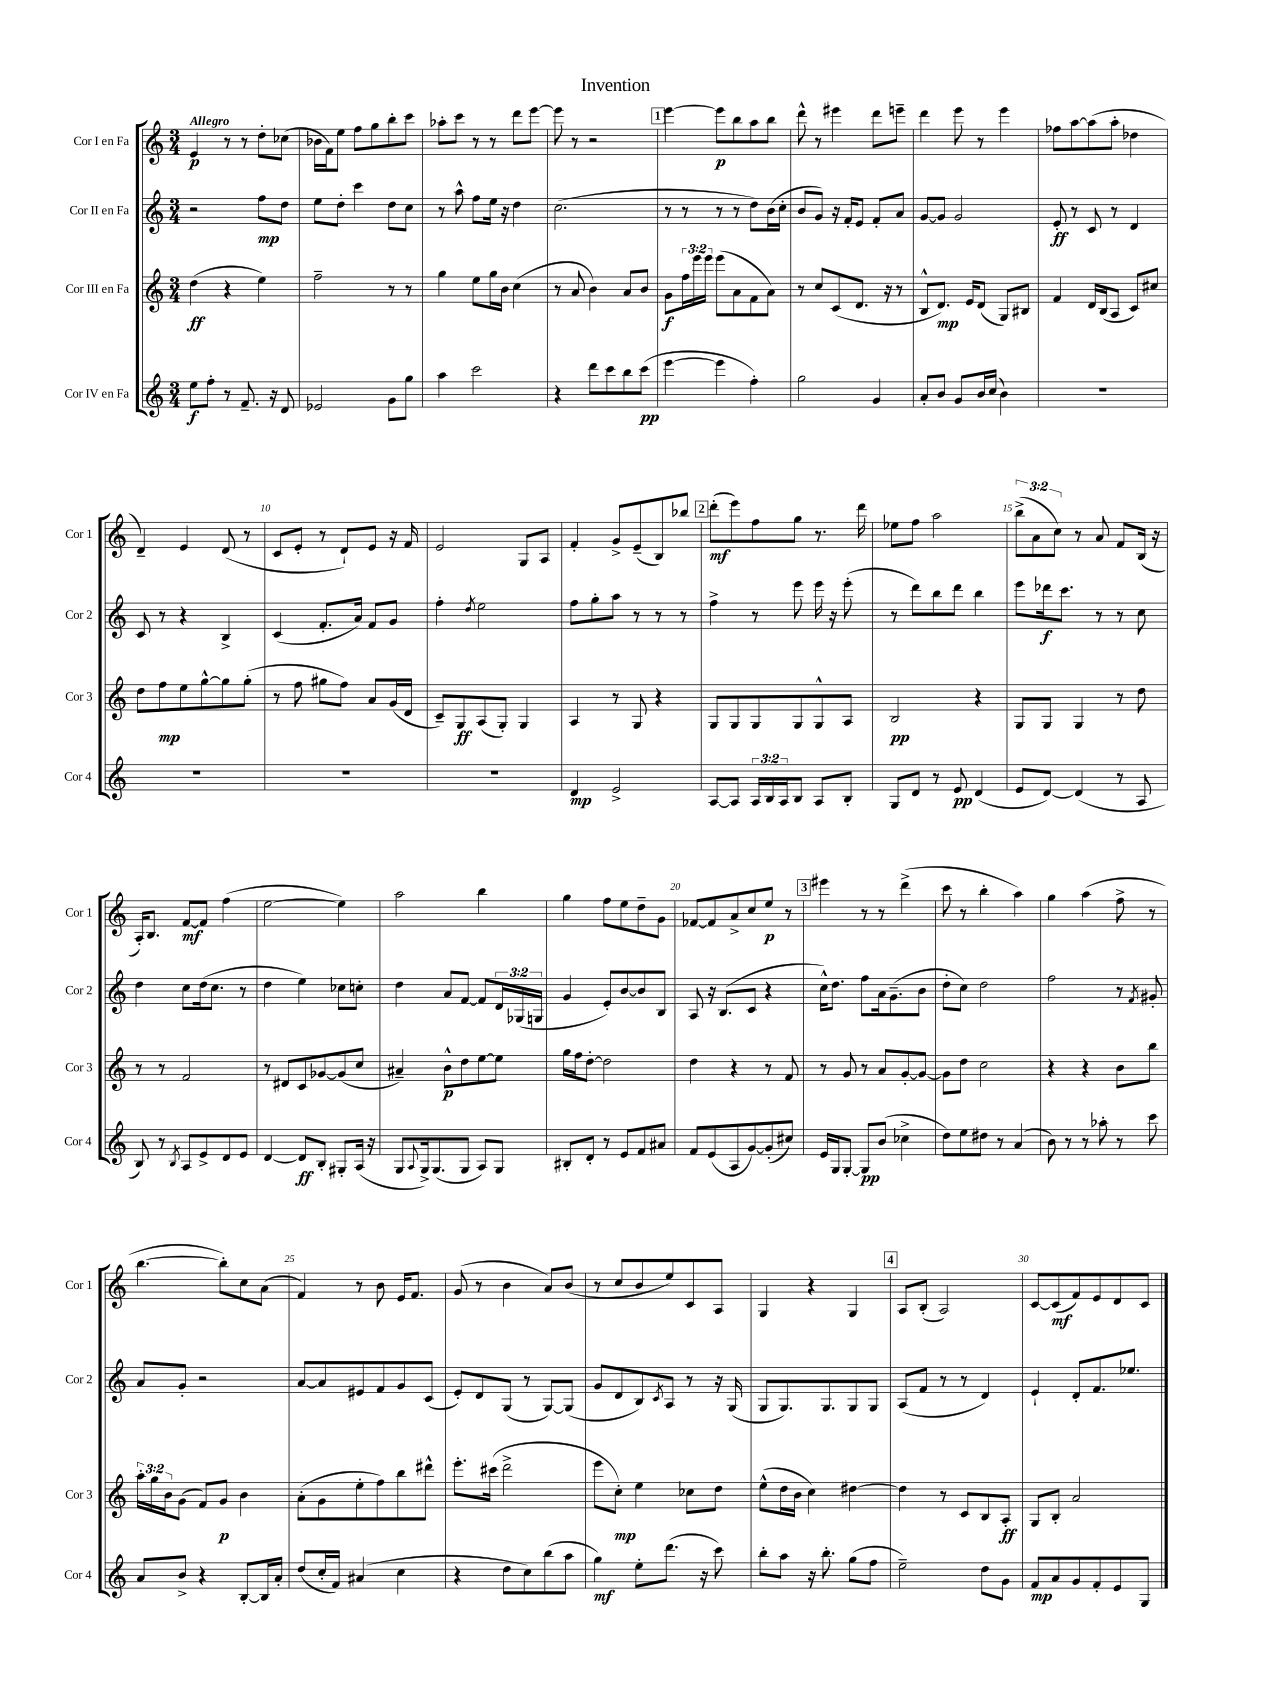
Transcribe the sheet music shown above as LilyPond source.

\header { title = "Invention" }
<<
\new StaffGroup <<
\new Staff = "s0" \with { instrumentName = "Cor I en Fa" shortInstrumentName = "Cor 1" } {
    \clef treble \key c \major \numericTimeSignature \time 3/4 \override Staff.TupletNumber.text = #tuplet-number::calc-fraction-text \tempo "Allegro"
    e'4\p r8 r8 d''8-. ces''8( |
    bes'16 f'16) e''8 f''8 g''8 b''8-. c'''8 |
    aes''8-. c'''8 r8 r8 d'''8 e'''8~ |
    e'''8 r8 r2 |
    \mark \markup { \box "1" } e'''4~ e'''8\p b''8 a''8 b''8 |
    d'''8-^ r8 eis'''4 d'''8 e'''8-- |
    d'''4 e'''8 r8 e'''4 |
    fes''8 a''8~ a''8( a''8-. des''4 |
    d'4--) e'4 d'8( r8 |
    c'8 e'8-. r8 d'8-!) e'8 r16 f'16 |
    e'2 g8 a8 |
    f'4-. g'8-> e'8--( b8) bes''8 |
    \mark \markup { \box "2" } d'''8-.\mf( e'''8) f''8 g''8 r8. d'''16 |
    ees''8 f''8 a''2 |
    \tuplet 3/2 { b''8->( a'8 c''8) } r8 a'8 f'8 b16( r16 |
    a16-.) b8. f'8~\mf f'8 f''4( |
    e''2~ e''4) |
    a''2 b''4 |
    g''4 f''8 e''8 d''8-- g'8 |
    fes'8~ fes'8 a'8-> c''8 e''8\p r8 |
    \mark \markup { \box "3" } eis'''4 r8 r8 d'''4->( |
    c'''8 r8 b''4-. a''4) |
    g''4 a''4( f''8-> r8 |
    b''4.~ b''8-.) c''8 a'8( |
    f'4) r8 b'8 e'16 f'8. |
    g'8( r8 b'4 a'8) b'8( |
    r8 c''8 b'8 e''8) c'8 a8 |
    g4 r4 g4 |
    \mark \markup { \box "4" } a8 b8-.( a2) |
    c'8~ c'8\mf( f'8) e'8 d'8 c'8 \bar "|." |
}
\new Staff = "s1" \with { instrumentName = "Cor II en Fa" shortInstrumentName = "Cor 2" } {
    \clef treble \key c \major \numericTimeSignature \time 3/4 \override Staff.TupletNumber.text = #tuplet-number::calc-fraction-text
    r2 f''8\mp d''8 |
    e''8 d''8-. c'''4 d''8 c''8 |
    r8 a''8-^ f''8 e''16 r16 d''4 |
    c''2.( |
    \mark \markup { \box "1" } r8 r8 r8 r8 d''8) b'16( c''16-. |
    b'8 g'8) r16 f'16-. e'8 f'8-. a'8 |
    g'8~ g'8 g'2 |
    e'8-.\ff r8 c'8 r8 d'4 |
    c'8 r8 r4 b4-> |
    c'4( f'8.-. a'16) f'8 g'8 |
    f''4-. \acciaccatura { d''8 } e''2 |
    f''8 g''8-. a''8 r8 r8 r8 |
    \mark \markup { \box "2" } f''4-> r8 e'''8 e'''16 r16 e'''8-.( |
    r8 d'''8) b''8 d'''8 b''4 |
    e'''8 des'''16\f c'''8. r8 r8 c''8 |
    d''4 c''8 d''16( c''8. r8 |
    d''4 e''4) ces''8 c''8-. |
    d''4 a'8 f'8~ f'8 \tuplet 3/2 { d'16 ges16( g16 } |
    g'4 e'8-.) b'8~ b'8 b8 |
    a8 r16 b8.( c'8 r4 |
    \mark \markup { \box "3" } c''16-^) d''8. f''8 a'16 g'8.--( b'8 |
    d''8-. c''8) d''2 |
    f''2 r8 \acciaccatura { f'8 } gis'8-. |
    a'8 g'8-. r2 |
    a'8~ a'8 eis'8 f'8 g'8 c'8( |
    e'8-.) d'8 g8( r8 g8~) g8( |
    g'8 d'8 b8) \acciaccatura { c'8 } a8 r8 r16 g16( |
    g8 g8.) g8. g8 g8 |
    \mark \markup { \box "4" } a8( f'8 r8 r8 d'4) |
    e'4-! d'8-. f'8. ees''8. \bar "|." |
}
\new Staff = "s2" \with { instrumentName = "Cor III en Fa" shortInstrumentName = "Cor 3" } {
    \clef treble \key c \major \numericTimeSignature \time 3/4 \override Staff.TupletNumber.text = #tuplet-number::calc-fraction-text
    d''4\ff( r4 e''4) |
    f''2-- r8 r8 |
    g''4 e''8 g''16 b'16 c''4( |
    r8 a'8 b'4) a'8 b'8 |
    \mark \markup { \box "1" } g'8\f \tuplet 3/2 { f''16 e'''16 e'''16 } e'''8( a'8 f'8 a'8) |
    r8 c''8 c'8( d'8. r16 r8 |
    b8-^ d'8.\mp) e'16 d'8( g8) bis8 |
    f'4 d'16 b16( a8 c'8) cis''8 |
    d''8 f''8\mp e''8 g''8~-^ g''8 g''8-.( |
    r8 f''8 gis''8 f''8) a'8 g'16( d'16 |
    c'8--) g8\ff a8( g8-.) g4 |
    a4 r8 g8 r4 |
    \mark \markup { \box "2" } g8 g8 g8 g8 g8-^ a8 |
    b2\pp r4 |
    g8 g8 g4 r8 d''8 |
    r8 r8 f'2 |
    r8 dis'8 c'8 ges'8~ ges'8( c''8 |
    ais'4--) b'8-^\p d''8 e''8~ e''8 |
    g''16 f''16 d''8~-. d''2 |
    d''4 r4 r8 f'8 |
    \mark \markup { \box "3" } r8 g'8 r8 a'8 g'8~-. g'8~ |
    g'8 d''8 c''2 |
    r4 r4 b'8 b''8 |
    \tuplet 3/2 { a''16-. g''16 b'16 } g'8( f'8) g'8\p b'4 |
    a'8-.( g'8 e''8-. f''8) b''8 dis'''8-^ |
    e'''8.-. cis'''16( d'''2-> |
    e'''8 c''8-.\mp) e''4 ces''8 d''8 |
    e''8-^( d''16 b'16 c''4) dis''4~ |
    \mark \markup { \box "4" } dis''4 r8 c'8 b8 a8-.\ff |
    g8 b8-. a'2 \bar "|." |
}
\new Staff = "s3" \with { instrumentName = "Cor IV en Fa" shortInstrumentName = "Cor 4" } {
    \clef treble \key c \major \numericTimeSignature \time 3/4 \override Staff.TupletNumber.text = #tuplet-number::calc-fraction-text
    e''8\f f''8-. r8 f'8.-- r16 d'8 |
    ees'2 g'8 g''8 |
    a''4 c'''2 |
    r4 d'''8 c'''8 b''8 c'''8\pp( |
    \mark \markup { \box "1" } e'''4~ e'''4 f''4-.) |
    g''2 g'4 |
    a'8-. b'8 g'8 b'16 c''16( b'4) |
    R2. |
    R2. |
    R2. |
    R2. |
    d'4\mp e'2-> |
    \mark \markup { \box "2" } a8~ a8 \tuplet 3/2 { a16 b16 a16 } b8 a8 b8-. |
    g8 d'8 r8 e'8\pp d'4( |
    e'8 d'8~) d'4( r8 a8 |
    b8) r8 \acciaccatura { b8 } a8 e'8-> d'8 e'8 |
    d'4~ d'8\ff b8-. gis8-. a16( r16 |
    g8 \appoggiatura { a8 } g16->) g8.( g8 a8) g8 |
    bis8-. d'8-. r8 e'8 f'8 ais'8 |
    f'8 e'8( a8 g'8~) g'8-.( cis''8) |
    \mark \markup { \box "3" } e'16 g16 g8~-. g8\pp b'8( ces''4-> |
    d''8) e''8 dis''8 r8 a'4( |
    b'8) r8 r8 aes''8-. r8 c'''8 |
    a'8 b'8-> r4 b8~-. b16 a'16-. |
    d''8( c''16-. f'16) ais'4( c''4 |
    r4 d''8 c''8) b''8( a''8 |
    g''4\mf) e''8-. d'''8.( r16 c'''8) |
    b''8-. a''8 r16 b''8.-. g''8( f''8 |
    \mark \markup { \box "4" } e''2--) d''8 g'8 |
    f'8\mp a'8 g'8 f'8-. e'8 g8 \bar "|." |
}
>>
>>
\layout { \context { \Score \override BarNumber.break-visibility = ##(#f #t #t) barNumberVisibility = #(every-nth-bar-number-visible 5) } }
